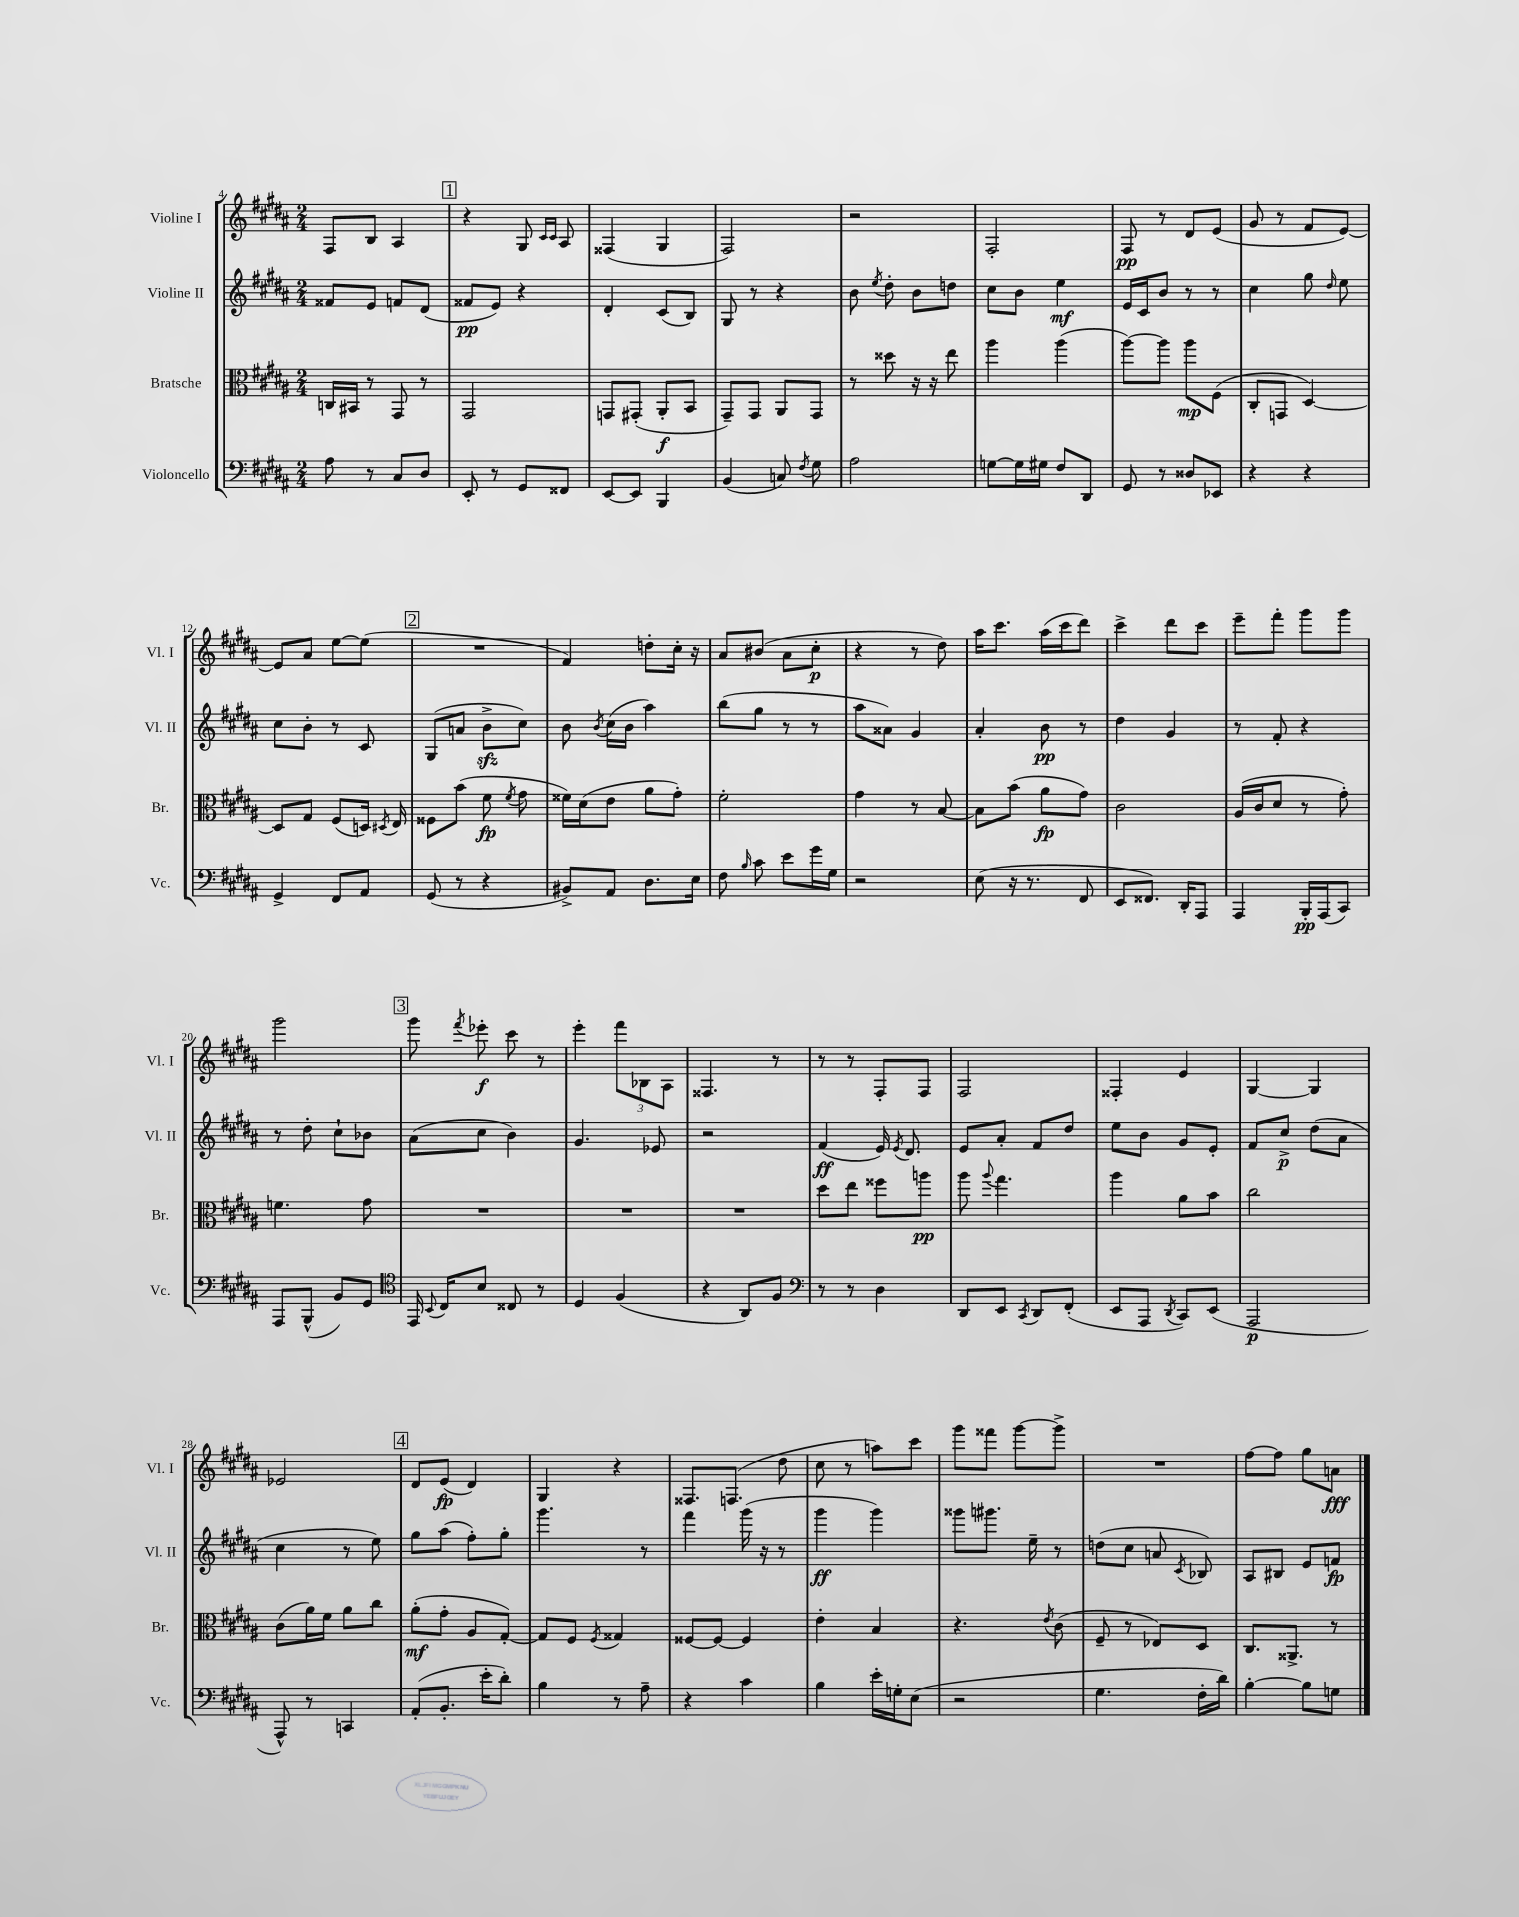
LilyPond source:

<<
\new StaffGroup <<
\new Staff = "s0" \with { instrumentName = "Violine I" shortInstrumentName = "Vl. I" } {
    \clef treble \key b \major \numericTimeSignature \time 2/4
    \autoBeamOff fis8[ b8] ais4 |
    \mark \markup { \box "1" } r4 gis8 \grace { cis'16[ cis'16] } ais8 |
    fisis4( gis4 |
    fis2) |
    r2 |
    fis2-. |
    fis8\pp r8 dis'8[ e'8]( |
    gis'8 r8 fis'8[ e'8]~) |
    e'8[ ais'8] e''8[~ e''8]( |
    \mark \markup { \box "2" } R2 |
    fis'4) d''8[-. cis''16]-. r16 |
    ais'8[ bis'8]( ais'8[ cis''8]-.\p |
    r4 r8 dis''8) |
    ais''16[ cis'''8.] ais''16[( cis'''16 dis'''8]) |
    cis'''4-> dis'''8[ cis'''8] |
    e'''8[-- fis'''8]-. gis'''8[ gis'''8] |
    gis'''2 |
    \mark \markup { \box "3" } gis'''8 \acciaccatura { fis'''8 } ees'''8-.\f cis'''8 r8 |
    e'''4-. \tuplet 3/2 { fis'''8[ bes8 ais8] } |
    fisis4. r8 |
    r8 r8 fis8[-. fis8] |
    fis2 |
    fisis4-. e'4 |
    gis4~ gis4 |
    ees'2 |
    \mark \markup { \box "4" } dis'8[ e'8]\fp( dis'4) |
    gis4 r4 |
    fisis8.[ f8.]( dis''8 |
    cis''8 r8 a''8[) cis'''8] |
    gis'''8[ fisis'''8] gis'''8[~ gis'''8]-> |
    R2 |
    fis''8[~ fis''8] gis''8[ a'8]\fff \bar "|." |
}
\new Staff = "s1" \with { instrumentName = "Violine II" shortInstrumentName = "Vl. II" } {
    \clef treble \key b \major \numericTimeSignature \time 2/4
    \autoBeamOff fisis'8[ e'8] f'8[ dis'8]( |
    \mark \markup { \box "1" } fisis'8[\pp e'8]) r4 |
    dis'4-. cis'8[( b8]) |
    gis8 r8 r4 |
    b'8 \acciaccatura { e''8 } dis''8-. b'8[ d''8] |
    cis''8[ b'8] e''4\mf |
    e'16[ cis'16 b'8] r8 r8 |
    cis''4 gis''8 \grace { dis''16 } e''8 |
    cis''8[ b'8]-. r8 cis'8 |
    \mark \markup { \box "2" } gis8[( a'8] b'8[->\sfz cis''8]) |
    b'8 \acciaccatura { b'8 } cis''16[( b'16] ais''4) |
    b''8[( gis''8] r8 r8 |
    ais''8[ aisis'8]) gis'4 |
    ais'4-. b'8\pp r8 |
    dis''4 gis'4 |
    r8 fis'8-. r4 |
    r8 dis''8-. cis''8[-! bes'8] |
    \mark \markup { \box "3" } ais'8[( cis''8] b'4) |
    gis'4. ees'8 |
    r2 |
    fis'4\ff( e'16) \acciaccatura { e'8 } dis'8. |
    e'8[ ais'8]-. fis'8[ dis''8] |
    e''8[ b'8] gis'8[ e'8]-. |
    fis'8[ cis''8]->\p dis''8[( ais'8] |
    cis''4 r8 e''8) |
    \mark \markup { \box "4" } gis''8[ ais''8]( fis''8[-.) gis''8]-. |
    gis'''4. r8 |
    fis'''4 gis'''16( r16 r8 |
    gis'''4\ff gis'''4) |
    gisis'''8[ gis'''8.] e''16-- r8 |
    d''8[( cis''8] a'8 \acciaccatura { cis'8 } bes8) |
    ais8[ bis8] e'8[ f'8]\fp \bar "|." |
}
\new Staff = "s2" \with { instrumentName = "Bratsche" shortInstrumentName = "Br." } {
    \clef alto \key b \major \numericTimeSignature \time 2/4
    \autoBeamOff c16[ bis,16] r8 gis,8 r8 |
    \mark \markup { \box "1" } gis,2 |
    g,8[ gis,8]-.( ais,8[-.\f b,8] |
    gis,8[--) gis,8] ais,8[ gis,8] |
    r8 disis''8 r16 r16 e''8 |
    ais''4 ais''4( |
    ais''8[~) ais''8] ais''8[\mp fis8]( |
    cis8[-. g,8] dis4~) |
    dis8[ gis8] fis8[( d16]) \acciaccatura { dis8 } e16 |
    \mark \markup { \box "2" } fisis8[ b'8]( fis'8\fp \acciaccatura { fis'8 } gis'8 |
    fisis'16[) dis'16( e'8] ais'8[ gis'8]-.) |
    fis'2-. |
    gis'4 r8 b8~ |
    b8[ b'8]( ais'8[\fp gis'8]) |
    cis'2 |
    ais16[( cis'16 dis'8] r8 gis'8-.) |
    f'4. gis'8 |
    \mark \markup { \box "3" } R2 |
    R2 |
    R2 |
    dis''8[ e''8] fisis''8[ a''8]\pp |
    ais''8 \appoggiatura { ais''8 } gis''4. |
    ais''4 ais'8[ b'8] |
    cis''2 |
    cis'8[( ais'16) fis'16] ais'8[ cis''8] |
    \mark \markup { \box "4" } ais'8[-.\mf( gis'8]-. ais8[ gis8]~-.) |
    gis8[ fis8] \acciaccatura { fis8 } gisis4 |
    fisis8[~ fisis8]~ fisis4 |
    e'4-. b4 |
    r4. \acciaccatura { e'8 } cis'8( |
    fis8-- r8 ees8[) dis8] |
    cis8.[ aisis,8.]-> r8 \bar "|." |
}
\new Staff = "s3" \with { instrumentName = "Violoncello" shortInstrumentName = "Vc." } {
    \clef bass \key b \major \numericTimeSignature \time 2/4
    \autoBeamOff ais8 r8 cis8[ dis8] |
    \mark \markup { \box "1" } e,8-. r8 gis,8[ fisis,8] |
    e,8[~ e,8] b,,4 |
    b,4( c8) \acciaccatura { fis8 } gis8 |
    ais2 |
    g8[~ g16 gis16] fis8[ dis,8] |
    gis,8 r8 disis8[ ees,8] |
    r4 r4 |
    gis,4-> fis,8[ ais,8] |
    \mark \markup { \box "2" } gis,8( r8 r4 |
    bis,8[->) ais,8] dis8.[ e16] |
    fis8 \grace { b16 } cis'8 e'8[ gis'16 gis16] |
    r2 |
    e8( r16 r8. fis,8 |
    e,8[ fisis,8.]) dis,16[-. ais,,8] |
    ais,,4 b,,16[-.\pp ais,,16( cis,8]) |
    ais,,8[ b,,8]-^( b,8[) gis,8] |
    \mark \markup { \box "3" } \clef tenor e,16 \appoggiatura { b,8 } cis16[ b8] cisis8 r8 |
    dis4 fis4( |
    r4 ais,8[) fis8] |
    \clef bass r8 r8 dis4 |
    dis,8[ e,8] \acciaccatura { cis,8 } dis,8[ fis,8]-.( |
    e,8[ ais,,8] \acciaccatura { dis,8 } cis,8[) e,8]( |
    ais,,2\p |
    ais,,8-^) r8 c,4 |
    \mark \markup { \box "4" } ais,8[-.( b,8.]-. e'16[-. dis'8]-.) |
    b4 r8 ais8-- |
    r4 cis'4 |
    b4 e'16[-. g16-. e8]( |
    r2 |
    gis4. fis16[-. dis'16]) |
    b4~-. b8[ g8] \bar "|." |
}
>>
>>
\layout { \context { \Score currentBarNumber = #4 } }
